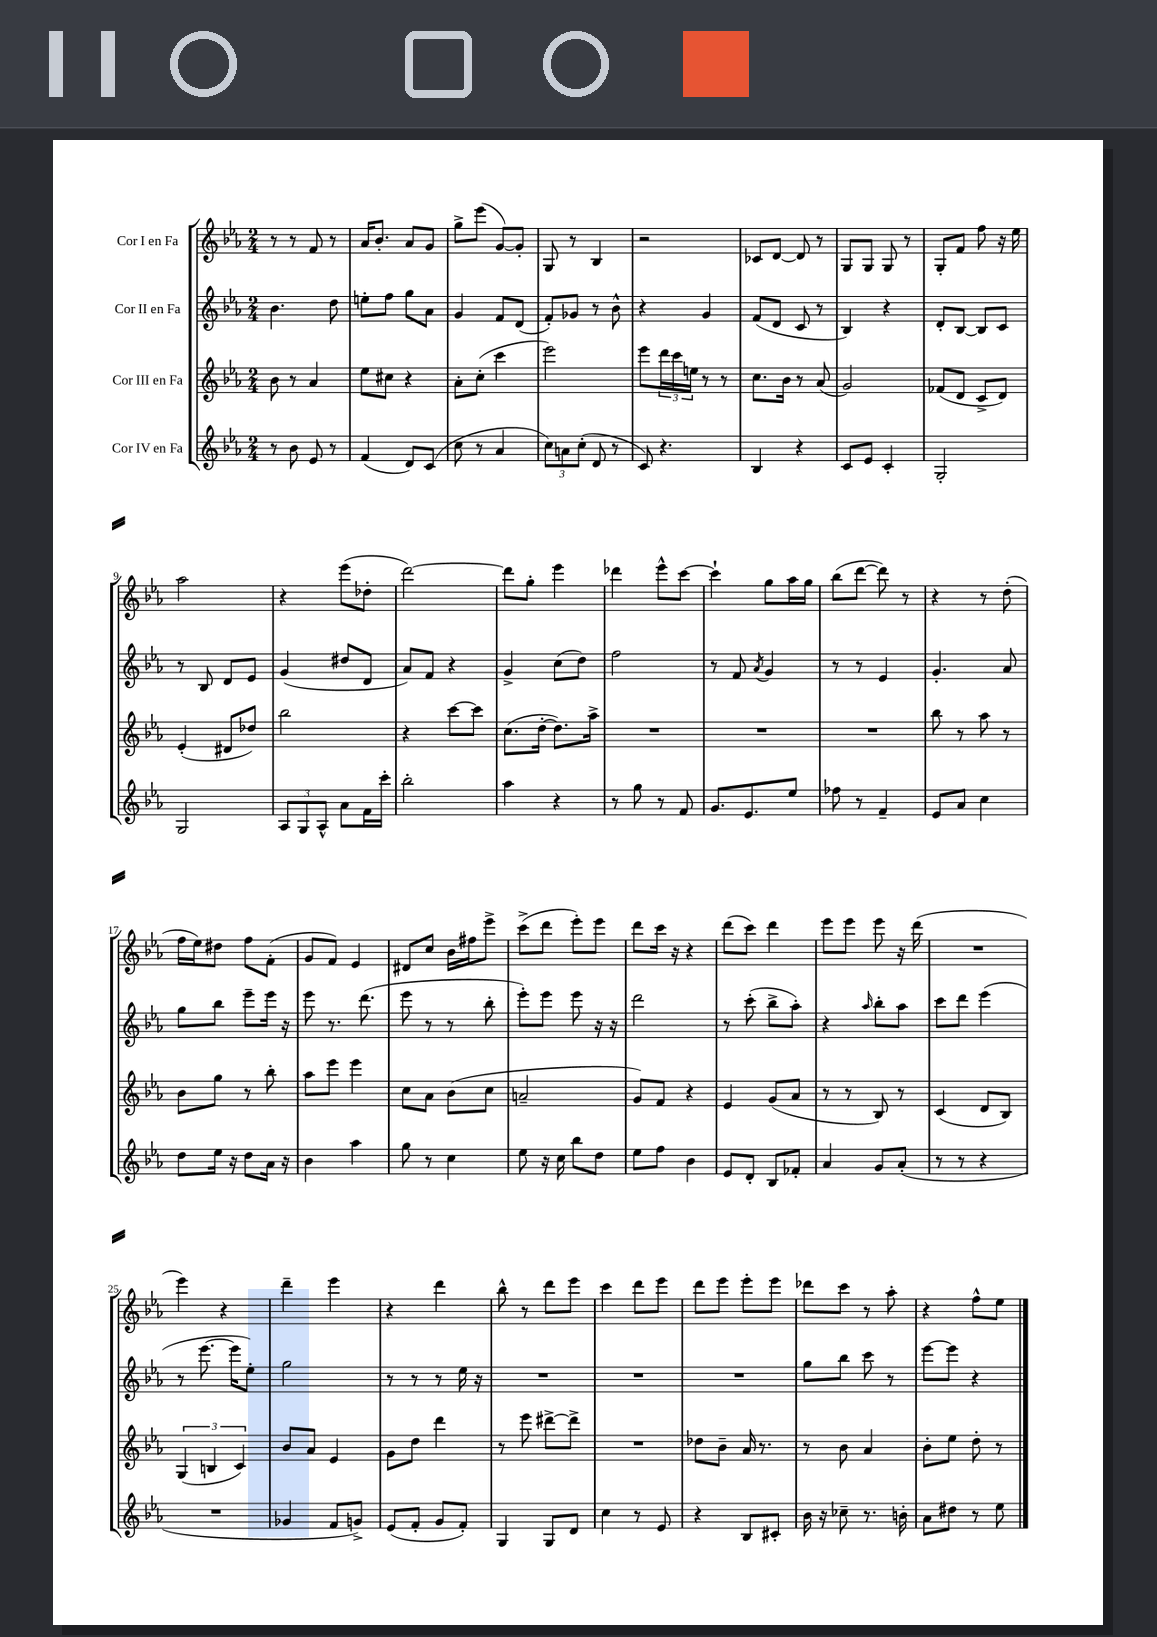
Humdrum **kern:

**kern	**kern	**kern	**kern
*staff4	*staff3	*staff2	*staff1
*clefG2	*clefG2	*clefG2	*clefG2
*k[b-e-a-]	*k[b-e-a-]	*k[b-e-a-]	*k[b-e-a-]
*M2/4	*M2/4	*M2/4	*M2/4
8r	8b-\	4.b-\	8r
8b-\	8r	.	8r
8e-/	4a-/	.	8f/
8r	.	8dd\	8r
=	=	=	=
(4f/	8ee-\L	8ee'\L	16a-/LK
.	.	.	8.b-'/J
.	8cc#\J	8ff\J	.
8d/L)	4r	8gg\L	8a-/L
(8c/J	.	8a-\J	8g/J
=	=	=	=
8cc\	8a-'\L	4g/	8gg^\L
8r	(8cc'\J	.	(8eee-\J
4a-/	4ccc\	8f/L	[8g/L)
.	.	(8d/J	8g'/]J
=	=	=	=
12cc\L)	2eee-\)	8f'/L)	8G/
12a\	.	.	.
.	.	8g-/J	8r
(12cc'\J	.	.	.
8d/	.	8r	4B-/
8r	.	8b-^^\	.
=	=	=	=
8c/)	8eee-\L	4r	2r
4.r	24ddd\L	.	.
.	24ccc\	.	.
.	24ee\JJ	.	.
.	8r	4g/	.
.	8r	.	.
=	=	=	=
4B-/	8.cc\L	(8f/L	8c-/L
.	.	8d/J	[8d/J
.	16b-\Jk	.	.
4r	8r	8c/	8d/]
.	(8a-/	8r	8r
=	=	=	=
8c/L	2g/)	4B-/)	8G/L
8e-/J	.	.	8G/J
4c'/	.	4r	8G/
.	.	.	8r
=	=	=	=
2G'/	(8f-/L	8d'/L	8G'/L
.	8d/J	[8B-/J	8f/J
.	8c^/L	8B-/]L	8ff\
.	8d/J)	8c/J	16r
.	.	.	16ee-\
=	=	=	=
2G/	(4e-'/	8r	2aa-\
.	.	8B-/	.
.	8d#/L	8d/L	.
.	8dd-/J)	8e-/J	.
=	=	=	=
12A-/L	2bb-\	(4g/	4r
12G/	.	.	.
12A-^^/J	.	.	.
8a-\L	.	8dd#/L	(8eee-\L
16f\L	.	8d/J	8dd-'\J
16ccc'\JJ	.	.	.
=	=	=	=
2bb-'\	4r	8a-/L)	[2ddd\)
.	.	8f/J	.
.	[8ccc\L	4r	.
.	8ccc\]J	.	.
=	=	=	=
4aa-\	(8.cc\L	4g^/	8ddd\]L
.	.	.	8gg'\J
.	[16dd'\Jk	.	.
4r	8.dd\]L)	(8cc\L	4eee-\
.	.	8dd\J)	.
.	16aa-^\Jk	.	.
=	=	=	=
8r	2r	2ff\	4ddd-\
8gg\	.	.	.
8r	.	.	8eee-^^\L
8f/	.	.	[8ccc\J
=	=	=	=
8.g/L	2r	8r	4ccc`\]
.	.	8f/	.
8.e-/	.	.	.
.	.	8qa-/	.
.	.	4g/	8gg\L
8ee-/J	.	.	16aa-\L
.	.	.	16gg\JJ
=	=	=	=
8ff-\	2r	8r	(8bb-\L
8r	.	8r	[8ddd\J
4f~/	.	4e-/	8ddd\])
.	.	.	8r
=	=	=	=
8e-/L	8bb-\	4.g'/	4r
8a-/J	8r	.	.
4cc\	8aa-\	.	8r
.	8r	8a-/	(8dd'\
=	=	=	=
8dd\L	8b-\L	8gg\L	16ff\LL
.	.	.	16ee-\J)
16ee-\Jk	8gg\J	8bb-\J	8dd#\J
16r	.	.	.
8dd\L	8r	8eee-~\L	8ff\L
16a-\Jk	8bb-'\	16eee-\Jk	(8f'\J
16r	.	16r	.
=	=	=	=
4b-\	8aa-\L	8eee-\	8g/L
.	8eee-\J	8.r	8f/J)
4aa-\	4eee-\	.	4e-/
.	.	(8.ddd\	.
=	=	=	=
8gg\	8cc\L	8eee-\	8d#/L
8r	8a-\J	8r	8cc/J
4cc\	(8b-\L	8r	16b-\LL
.	.	.	16ff#\J
.	8cc\J	8bb-'\	8eee-^\J
=	=	=	=
8ee-\	2a~/	8eee-'\L)	(8ccc^\L
16r	.	8eee-\J	8ddd\J
16cc\	.	.	.
8bb-\L	.	8eee-\	8eee-'\L)
8dd\J	.	16r	8eee-\J
.	.	16r	.
=	=	=	=
8ee-\L	8g/L)	2ddd\	8ddd\L
8ff\J	8f/J	.	16ccc\Jk
.	.	.	16r
4b-\	4r	.	4r
=	=	=	=
8e-/L	4e-/	8r	(8ddd\L
8d'/J	.	(8ccc'\	8ccc\J)
8B-/L	(8g/L	8bb-^\L	4ddd\
8f-'/J	8a-/J	8aa-'\J)	.
=	=	=	=
4a-/	8r	4r	8eee-\L
.	8r	.	8eee-\J
.	.	16qqaa-/	.
8g/L	8B-/)	8bb-'\L	8eee-\
(8a-'/J	8r	8aa-\J	16r
.	.	.	(16ddd\
=	=	=	=
8r	(4c/	8ccc\L	2r
8r	.	8ddd\J	.
4r	8d/L	(4eee-\	.
.	8B-/J)	.	.
=	=	=	=
2r	(6G/	8r	4eee-\)
.	.	[8.eee-\	.
.	6B/	.	.
.	.	.	4r
.	.	16eee-\]LK	.
.	6c/)	.	.
.	.	8ee-'\J)	.
=	=	=	=
4g-/	8b-/L	2gg\	4ddd~\
.	8a-/J	.	.
8f/L	4e-/	.	4eee-\
8g^/J)	.	.	.
=	=	=	=
(8e-/L	8g\L	8r	4r
8f'/J	8dd\J	8r	.
8g/L	4ddd\	8r	4ddd\
8f'/J)	.	16ee-\	.
.	.	16r	.
=	=	=	=
4G/	8r	2r	8bb-^^\
.	8eee-\	.	8r
8G/L	[8ddd#^\L	.	8ddd\L
8d/J	8ddd#^\]J	.	8eee-\J
=	=	=	=
4cc\	2r	2r	4ccc\
8r	.	.	8ddd\L
8e-/	.	.	8eee-\J
=	=	=	=
4r	8dd-\L	2r	8ddd\L
.	8b-~\J	.	8eee-\J
8B-/L	16a-/	.	8eee-'\L
.	8.r	.	.
8c#'/J	.	.	8eee-\J
=	=	=	=
16b-\	8r	8gg\L	8ddd-\L
16r	.	.	.
8cc-~\	8b-\	8bb-\J	8ccc\J
8.r	4a-/	8ccc\	8r
.	.	8r	8aa-'\
16b'\	.	.	.
=	=	=	=
8a-\L	8b-'\L	[8eee-\L	4r
8dd#\J	8ee-\J	8eee-\]J	.
8r	8dd'\	4r	8ff^^\L
8ee-\	8r	.	8ee-\J
==	==	==	==
*-	*-	*-	*-
